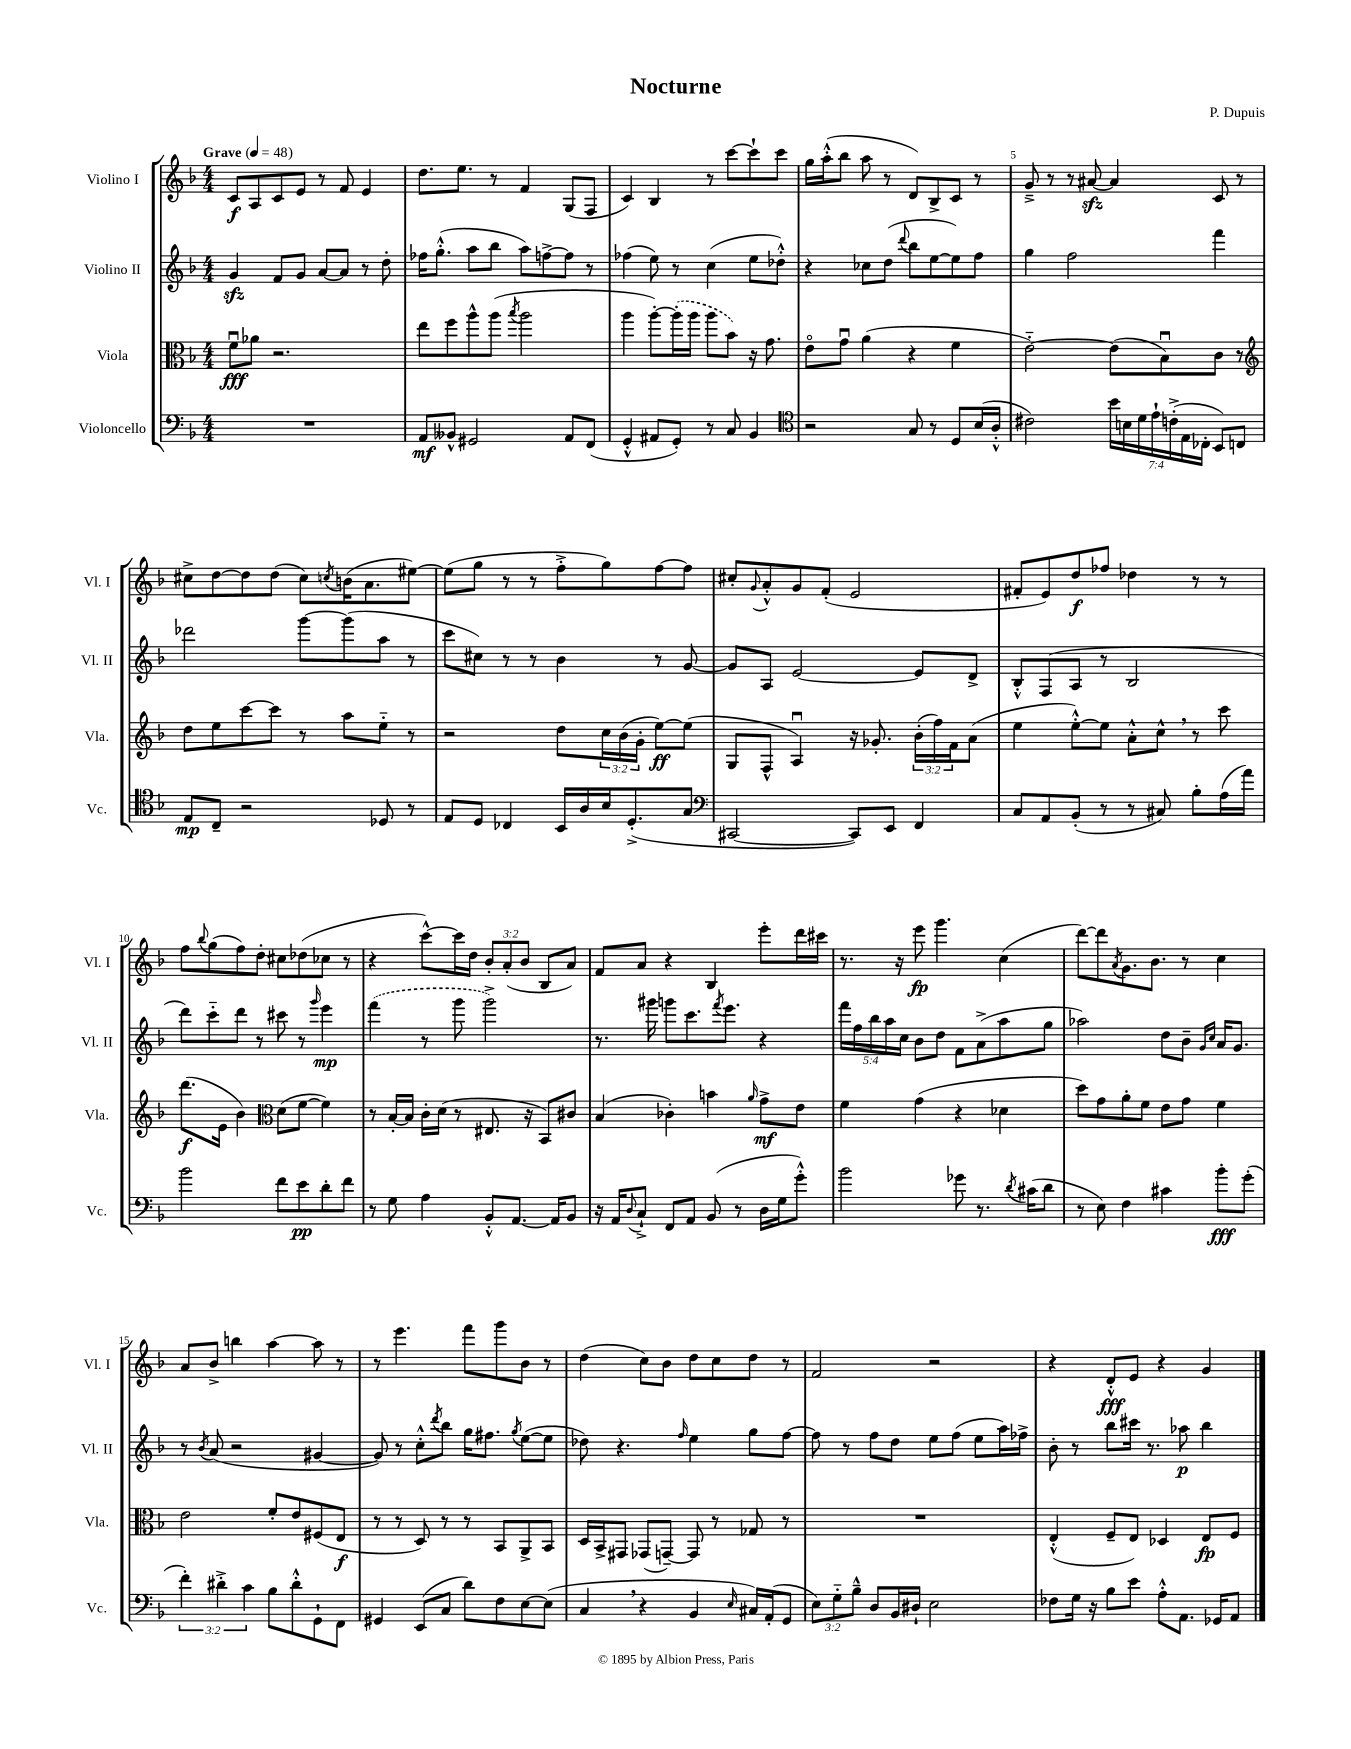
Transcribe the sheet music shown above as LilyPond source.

\header { title = "Nocturne" composer = "P. Dupuis" }
<<
\new StaffGroup <<
\new Staff = "s0" \with { instrumentName = "Violino I" shortInstrumentName = "Vl. I" } {
    \clef treble \key f \major \numericTimeSignature \time 4/4 \override Staff.TupletNumber.text = #tuplet-number::calc-fraction-text \tempo "Grave" 4 = 48
    c'8\f a8 c'8 e'8 r8 f'8 e'4 |
    d''8. e''8. r8 f'4 g8( f8 |
    c'4) bes4 r8 c'''8~ c'''8-! c'''8 |
    g''16 a''16-.-^( bes''8 a''8 r8 d'8) bes8-> c'8 r8 |
    g'8---> r8 r8 ais'8~\sfz ais'4 c'8 r8 |
    cis''8-> d''8~ d''8 d''8( cis''8) \acciaccatura { c''8 } b'16( a'8. eis''8~) |
    eis''8( g''8 r8 r8 f''8-.-> g''8) f''8~ f''8 |
    cis''8-. \appoggiatura { g'8 } a'8-.-^ g'8 f'8-.( e'2 |
    fis'8-. e'8) d''8\f fes''8 des''4 r8 r8 |
    f''8 \appoggiatura { bes''8 } g''8( f''8) d''8-. cis''8 des''8( ces''8 r8 |
    r4 c'''8~-^) c'''16 d''16 \tuplet 3/2 { bes'8-. a'8-.( bes'8 } bes8 a'8) |
    f'8 a'8 r4 bes4 e'''8-. d'''16 cis'''16 |
    r8. r16 e'''8\fp g'''4. c''4( |
    d'''8~) d'''8 \acciaccatura { a'8 } g'8. bes'8. r8 c''4 |
    a'8 bes'8-> b''4 a''4~ a''8 r8 |
    r8 e'''4. f'''8 g'''8 bes'8 r8 |
    d''4( c''8) bes'8 d''8 c''8 d''8 r8 |
    f'2 r2 |
    r4 d'8-.-^\fff e'8 r4 g'4 \bar "|." |
}
\new Staff = "s1" \with { instrumentName = "Violino II" shortInstrumentName = "Vl. II" } {
    \clef treble \key f \major \numericTimeSignature \time 4/4 \override Staff.TupletNumber.text = #tuplet-number::calc-fraction-text
    g'4\sfz f'8 g'8 a'8~ a'8 r8 d''8-. |
    fes''16 g''8.-.-^( a''8 bes''8 a''8) f''8~-> f''8 r8 |
    fes''4( e''8) r8 c''4( e''8 des''8-.-^) |
    r4 ces''8 d''8( \appoggiatura { d'''8 } bes''8 e''8~ e''8) f''8 |
    g''4 f''2 f'''4 |
    des'''2 g'''8~ g'''8( a''8 r8 |
    c'''8 cis''8) r8 r8 bes'4 r8 g'8~ |
    g'8 a8 e'2~ e'8 d'8-> |
    bes8-.-^ f8( a8 r8 bes2 |
    d'''8) c'''8-_ d'''8 r8 cis'''8 r8 \grace { g'''16 } e'''4\mp |
    \once \slurDashed f'''4( r8 g'''8 g'''2->) |
    r8. gis'''16 g'''8 c'''8. \acciaccatura { f'''8 } e'''8. r4 |
    \tuplet 5/4 { f'''16 f''16 bes''16 a''16 c''16 } bes'8 d''8 f'8 a'8->( a''8 g''8 |
    aes''2) d''8 bes'8-- \grace { g'16 c''16 } a'16 g'8. |
    r8 \acciaccatura { bes'8 } a'8( r2 gis'4~ |
    gis'8) r8 c''8-.-^ \acciaccatura { d'''8 } bes''8 g''16 fis''8. \acciaccatura { g''8 } e''8~( e''8 |
    des''8) r4. \grace { f''16 } e''4 g''8 f''8~ |
    f''8 r8 f''8 d''8 e''8 f''8( e''8 a''16) fes''16-> |
    bes'8-. r8 bes''8 cis'''16 r8. aes''8\p bes''4 \bar "|." |
}
\new Staff = "s2" \with { instrumentName = "Viola" shortInstrumentName = "Vla." } {
    \clef alto \key f \major \numericTimeSignature \time 4/4 \override Staff.TupletNumber.text = #tuplet-number::calc-fraction-text
    f'8\downbow\fff aes'8 r2. |
    e''8 f''8 a''8-^ a''8( \acciaccatura { bes''8 } a''2 |
    a''4 a''8~-.) \once \slurDashed a''16-.( a''16 a''8 bes'8) r16 g'8. |
    e'8\flageolet g'8\downbow a'4( r4 f'4 |
    e'2~-_) e'8( bes8\downbow) c'8 r8 |
    \clef treble d''8 e''8 c'''8~ c'''8 r8 a''8 e''8-_ r8 |
    r2 d''8 \tuplet 3/2 { c''16 bes'16( g'16-. } e''8~\ff) e''8( |
    g8 f8-^ a4\downbow) r16 ges'8.-. \tuplet 3/2 { bes'16-.( f''16) f'16 } a'8( |
    e''4 e''8~-.-^) e''8 a'8-.-^ c''8-^ \breathe r8 c'''8 |
    d'''8.\f( e'16 bes'4) \clef alto d'8( f'8~ f'4) |
    r8 bes16~-. bes16 c'16-. d'16( r8 eis8. r16 bes,8) cis'8 |
    bes4( ces'4-.) b'4 \grace { a'16 } g'8->\mf e'8 |
    f'4 g'4( r4 des'4 |
    d''8) g'8 a'8-. f'8 e'8 g'8 f'4 |
    e'2 f'8-. e'8 fis8( e8\f |
    r8 r8 d8) r8 r8 bes,8 a,8-> bes,8 |
    d16 bes,16-> gis,8 ges,8( g,8~--) g,8 r8 ges8 r8 |
    R1 |
    e4-.-^( f8-- e8) des4 e8\fp f8 \bar "|." |
}
\new Staff = "s3" \with { instrumentName = "Violoncello" shortInstrumentName = "Vc." } {
    \clef bass \key f \major \numericTimeSignature \time 4/4 \override Staff.TupletNumber.text = #tuplet-number::calc-fraction-text
    R1 |
    a,8\mf beses,8-^ gis,2 a,8 f,8( |
    g,4-.-^ ais,8 g,8-.) r8 c8 bes,4 |
    \clef tenor r2 g8 r8 d8 bes16( a16-.-^ |
    cis'2) \tuplet 7/4 { bes'16 b16 d'16 e'16-! c'16-.->( e16 ces16-. } bes,8) c8 |
    e8\mp c8-- r2 des8 r8 |
    e8 d8 ces4 bes,16 a16 bes16 d8.-.->( g8 |
    \clef bass cis,2~ cis,8) e,8 f,4 |
    c8 a,8 bes,8-.( r8 r8 cis8) bes8-. a16( a'16) |
    bes'2 f'8 e'8\pp d'8-. f'8 |
    r8 g8 a4 bes,8-.-^ a,8.~ a,16 bes,8 |
    r16 a,16 \appoggiatura { d8 } c8-!-> f,8 a,8 bes,8( r8 d16 g16 g'8-.-^) |
    bes'2 ges'8 r8. \acciaccatura { d'8 } cis'16( d'8 |
    r8 e8) f4 cis'4 bes'8-.\fff g'8-.( |
    \tuplet 3/2 { f'4-.) dis'4-.-> c'4 } bes8 dis'8-.-^ g,8-! f,8 |
    gis,4 e,8( c8 d'8) f8 e8~ e8( |
    c4 \breathe r4 bes,4 \grace { e16 } cis16) a,16-.( g,8 |
    \tuplet 3/2 { e8) g8-_ bes8---^ } d8 bes,16 dis16-! e2 |
    fes8 g16 r16 bes8 e'8 a8-.-^ a,8. ges,16 a,8 \bar "|." |
}
>>
>>
\layout { \context { \Score \override BarNumber.break-visibility = ##(#f #t #t) barNumberVisibility = #(every-nth-bar-number-visible 5) } }
